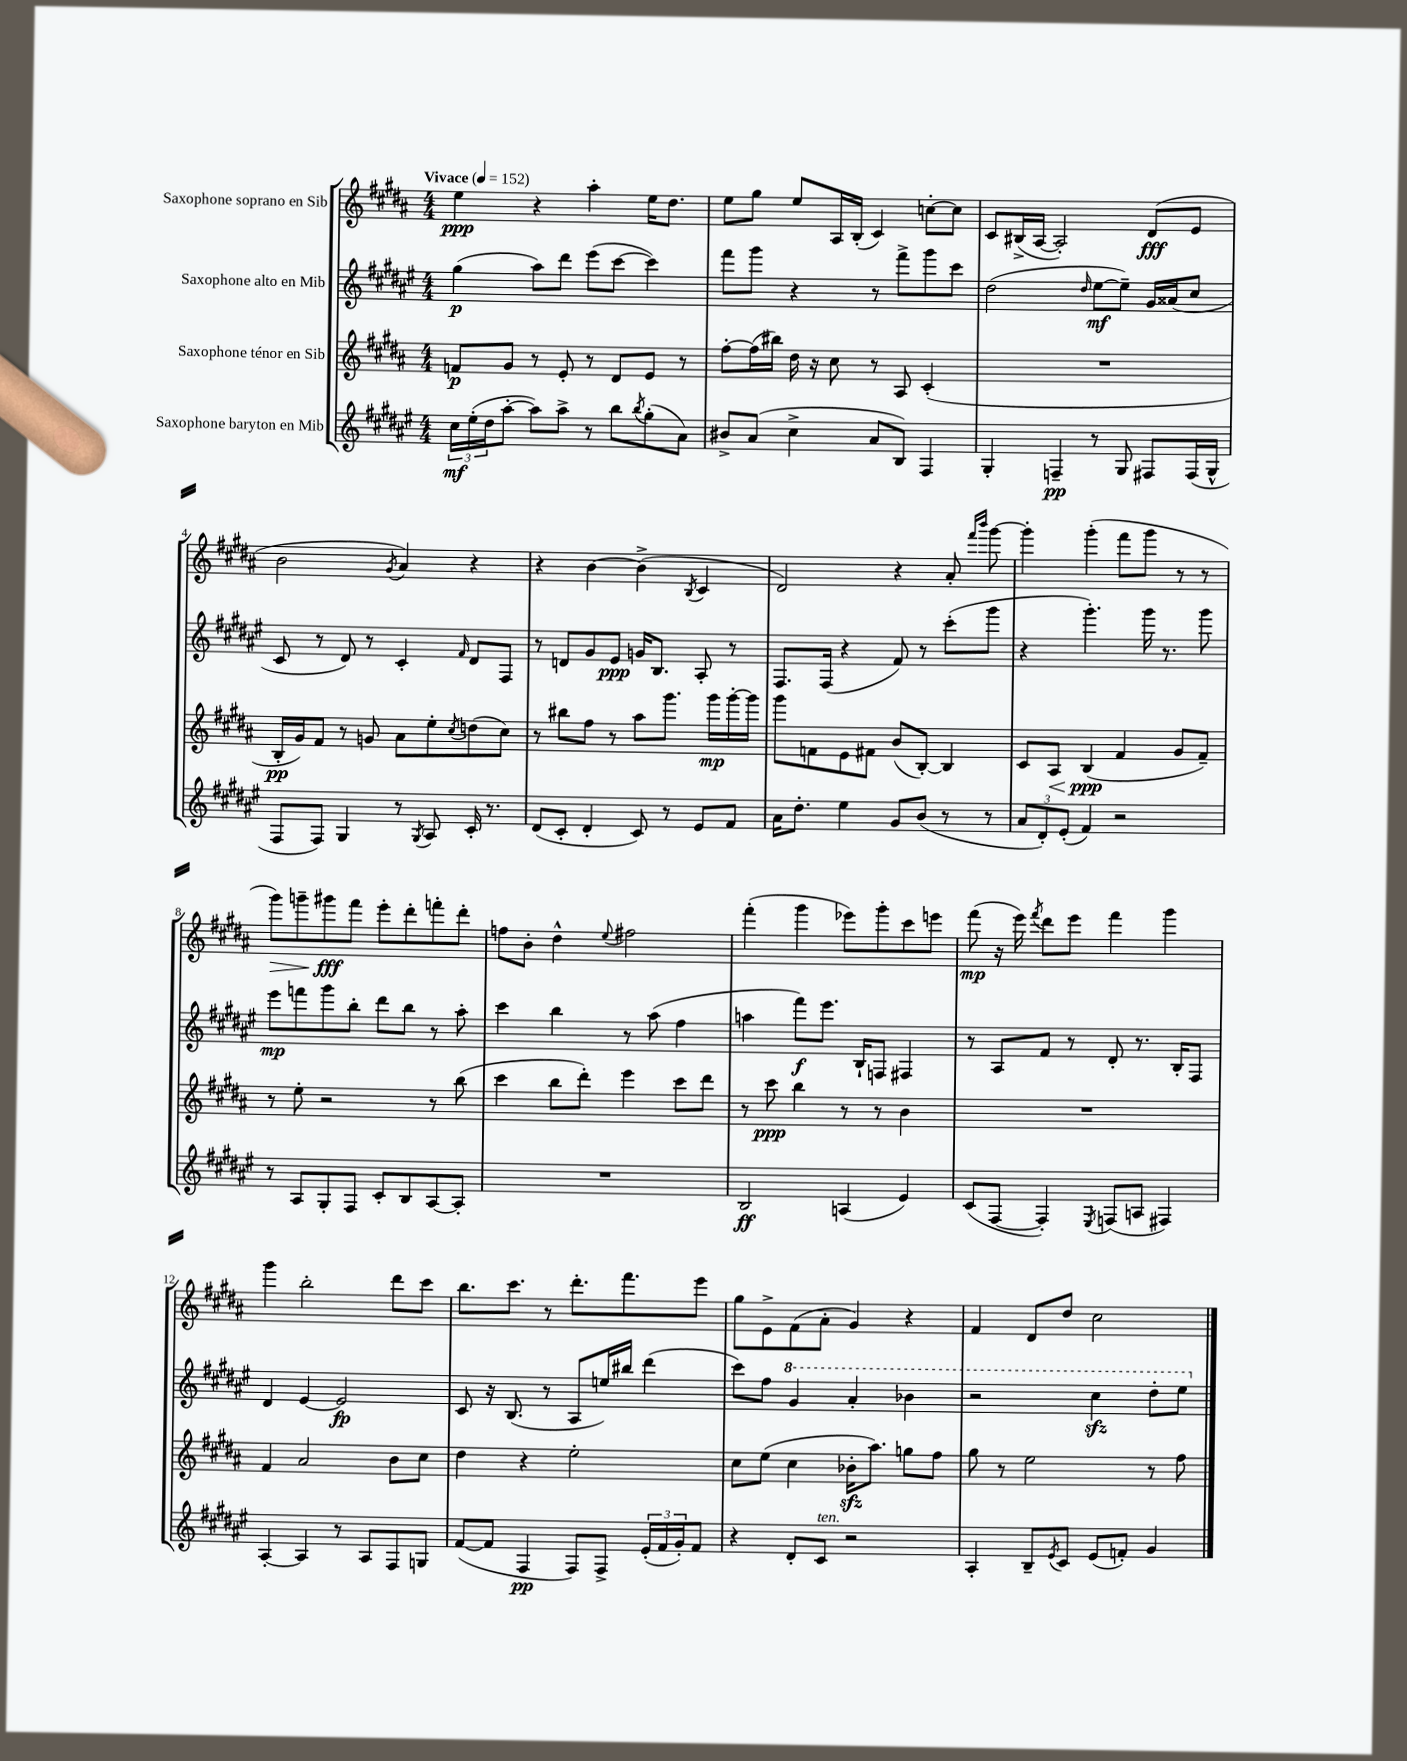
<<
\new StaffGroup <<
\new Staff = "s0" \with { instrumentName = "Saxophone soprano en Sib" } {
    \clef treble \key b \major \numericTimeSignature \time 4/4 \tempo "Vivace" 4 = 152
    e''4\ppp r4 ais''4-. e''16 dis''8. |
    e''8 gis''8 e''8 ais16 b16-.( cis'4) c''8~-. c''8 |
    cis'8 bis16->( ais16~ ais2-.) dis'8\fff( e'8 |
    b'2 \acciaccatura { gis'8 } ais'4) r4 |
    r4 b'4~ b'4->( \acciaccatura { b8 } cis'4 |
    dis'2) r4 ais'8-. \grace { fis'''16 b'''16 } gis'''8~ |
    gis'''4-. gis'''4-.( fis'''8 gis'''8 r8 r8 |
    gis'''8\>) g'''8-- gis'''8\fff\! fis'''8 e'''8-. dis'''8-. f'''8-. dis'''8-. |
    f''8 b'8-. dis''4-^ \appoggiatura { e''8 } fis''2 |
    fis'''4-.( gis'''4 ees'''8) gis'''8-. cis'''8 e'''8 |
    fis'''8\mp( r16 e'''16) \acciaccatura { fis'''8 } dis'''8 e'''8 fis'''4 gis'''4 |
    gis'''4 b''2-. dis'''8 cis'''8 |
    b''8. cis'''8. r8 dis'''8.-. fis'''8. e'''8 |
    gis''8 e'8-> fis'8( ais'8-. gis'4) r4 |
    fis'4 dis'8 dis''8 cis''2 \bar "|." |
}
\new Staff = "s1" \with { instrumentName = "Saxophone alto en Mib" } {
    \clef treble \key fis \major \numericTimeSignature \time 4/4
    gis''4\p( ais''8) dis'''8 eis'''8( cis'''8~ cis'''4) |
    fis'''8 gis'''8 r4 r8 fis'''8-> gis'''8 cis'''8 |
    dis''2( \grace { dis''16 } eis''8~\mf eis''8--) gis'16 aisis'16( cis''8 |
    cis'8 r8 dis'8) r8 cis'4-. \grace { fis'16 } dis'8 fis8 |
    r8 d'8 gis'8 eis'8\ppp g'16 b8. ais8-. r8 |
    fis8. fis16( r4 fis'8) r8 cis'''8-.( gis'''8 |
    r4 gis'''4.-.) gis'''16 r8. gis'''8 |
    eis'''8\mp f'''8 gis'''8 b''8-. dis'''8 b''8 r8 ais''8-. |
    cis'''4 b''4 r8 ais''8( fis''4 |
    a''4 fis'''8\f) eis'''8. b16-! f8 fis4 |
    r8 ais8 fis'8 r8 dis'8-. r8. b16-. fis8 |
    dis'4 eis'4~ eis'2\fp |
    cis'8 r16 b8.( r8 ais8 e''16) bis''16 dis'''4( |
    cis'''8) fis''8 \ottava #1 gis''4 ais''4-. bes''4 |
    r2 cis'''4\sfz dis'''8-. eis'''8 \ottava #0 \bar "|." |
}
\new Staff = "s2" \with { instrumentName = "Saxophone ténor en Sib" } {
    \clef treble \key b \major \numericTimeSignature \time 4/4
    f'8\p gis'8 r8 e'8-. r8 dis'8 e'8 r8 |
    fis''8~-. fis''16( bis''16) dis''16 r16 cis''8 r8 ais8 cis'4-.( |
    R1 |
    b16-.\pp gis'16) fis'8 r8 g'8 ais'8 e''8-. \acciaccatura { cis''8 } d''8( cis''8) |
    r8 bis''8 fis''8 r8 ais''8 gis'''8. gis'''16\mp gis'''16~-. gis'''16 |
    gis'''8 f'8 e'8 fis'8 b'8( b8~-.) b4 |
    cis'8 ais8\< b4\ppp\!( fis'4 gis'8 fis'8--) |
    r8 e''8-. r2 r8 b''8( |
    cis'''4 b''8 dis'''8-.) e'''4 cis'''8 dis'''8 |
    r8 cis'''8\ppp b''4 r8 r8 b'4 |
    R1 |
    fis'4 ais'2 b'8 cis''8 |
    dis''4 r4 e''2-. |
    cis''8 e''8( cis''4 bes'16-.\sfz ais''8.) g''8 fis''8 |
    gis''8 r8 e''2 r8 fis''8 \bar "|." |
}
\new Staff = "s3" \with { instrumentName = "Saxophone baryton en Mib" } {
    \clef treble \key fis \major \numericTimeSignature \time 4/4
    \tuplet 3/2 { cis''16\mf eis''16-.( dis''16 } ais''8~-. ais''8) ais''8-> r8 b''8 \acciaccatura { b''8 } gis''8-.( ais'8) |
    bis'8-> ais'8( cis''4-> ais'8 b8) fis4 |
    gis4-. f4--\pp r8 gis8 fis8 fis16( gis16-^ |
    fis8 fis8) gis4 r8 \acciaccatura { gis8 } ais8 cis'16-. r8. |
    dis'8( cis'8-. dis'4-. cis'8) r8 eis'8 fis'8 |
    ais'16 dis''8.-. eis''4 gis'8 b'8( r8 r8 |
    \tuplet 3/2 { ais'8 dis'8-.) eis'8-.( } fis'4) r2 |
    r8 ais8 gis8-. fis8 cis'8-. b8 ais8~ ais8-. |
    R1 |
    b2\ff a4( eis'4) |
    cis'8( fis8~ fis4-.) \acciaccatura { eis8 } f8( a8 fis4) |
    ais4~-. ais4 r8 ais8 fis8 g8 |
    fis'8~( fis'8 fis4\pp fis8) fis8-> \tuplet 3/2 { eis'16-.( fis'16 gis'16-.) } fis'8 |
    r4 dis'8-. cis'8^\markup { \italic "ten." } r2 |
    ais4-. b8-- \acciaccatura { eis'8 } cis'8 eis'8( f'8-.) gis'4 \bar "|." |
}
>>
>>
